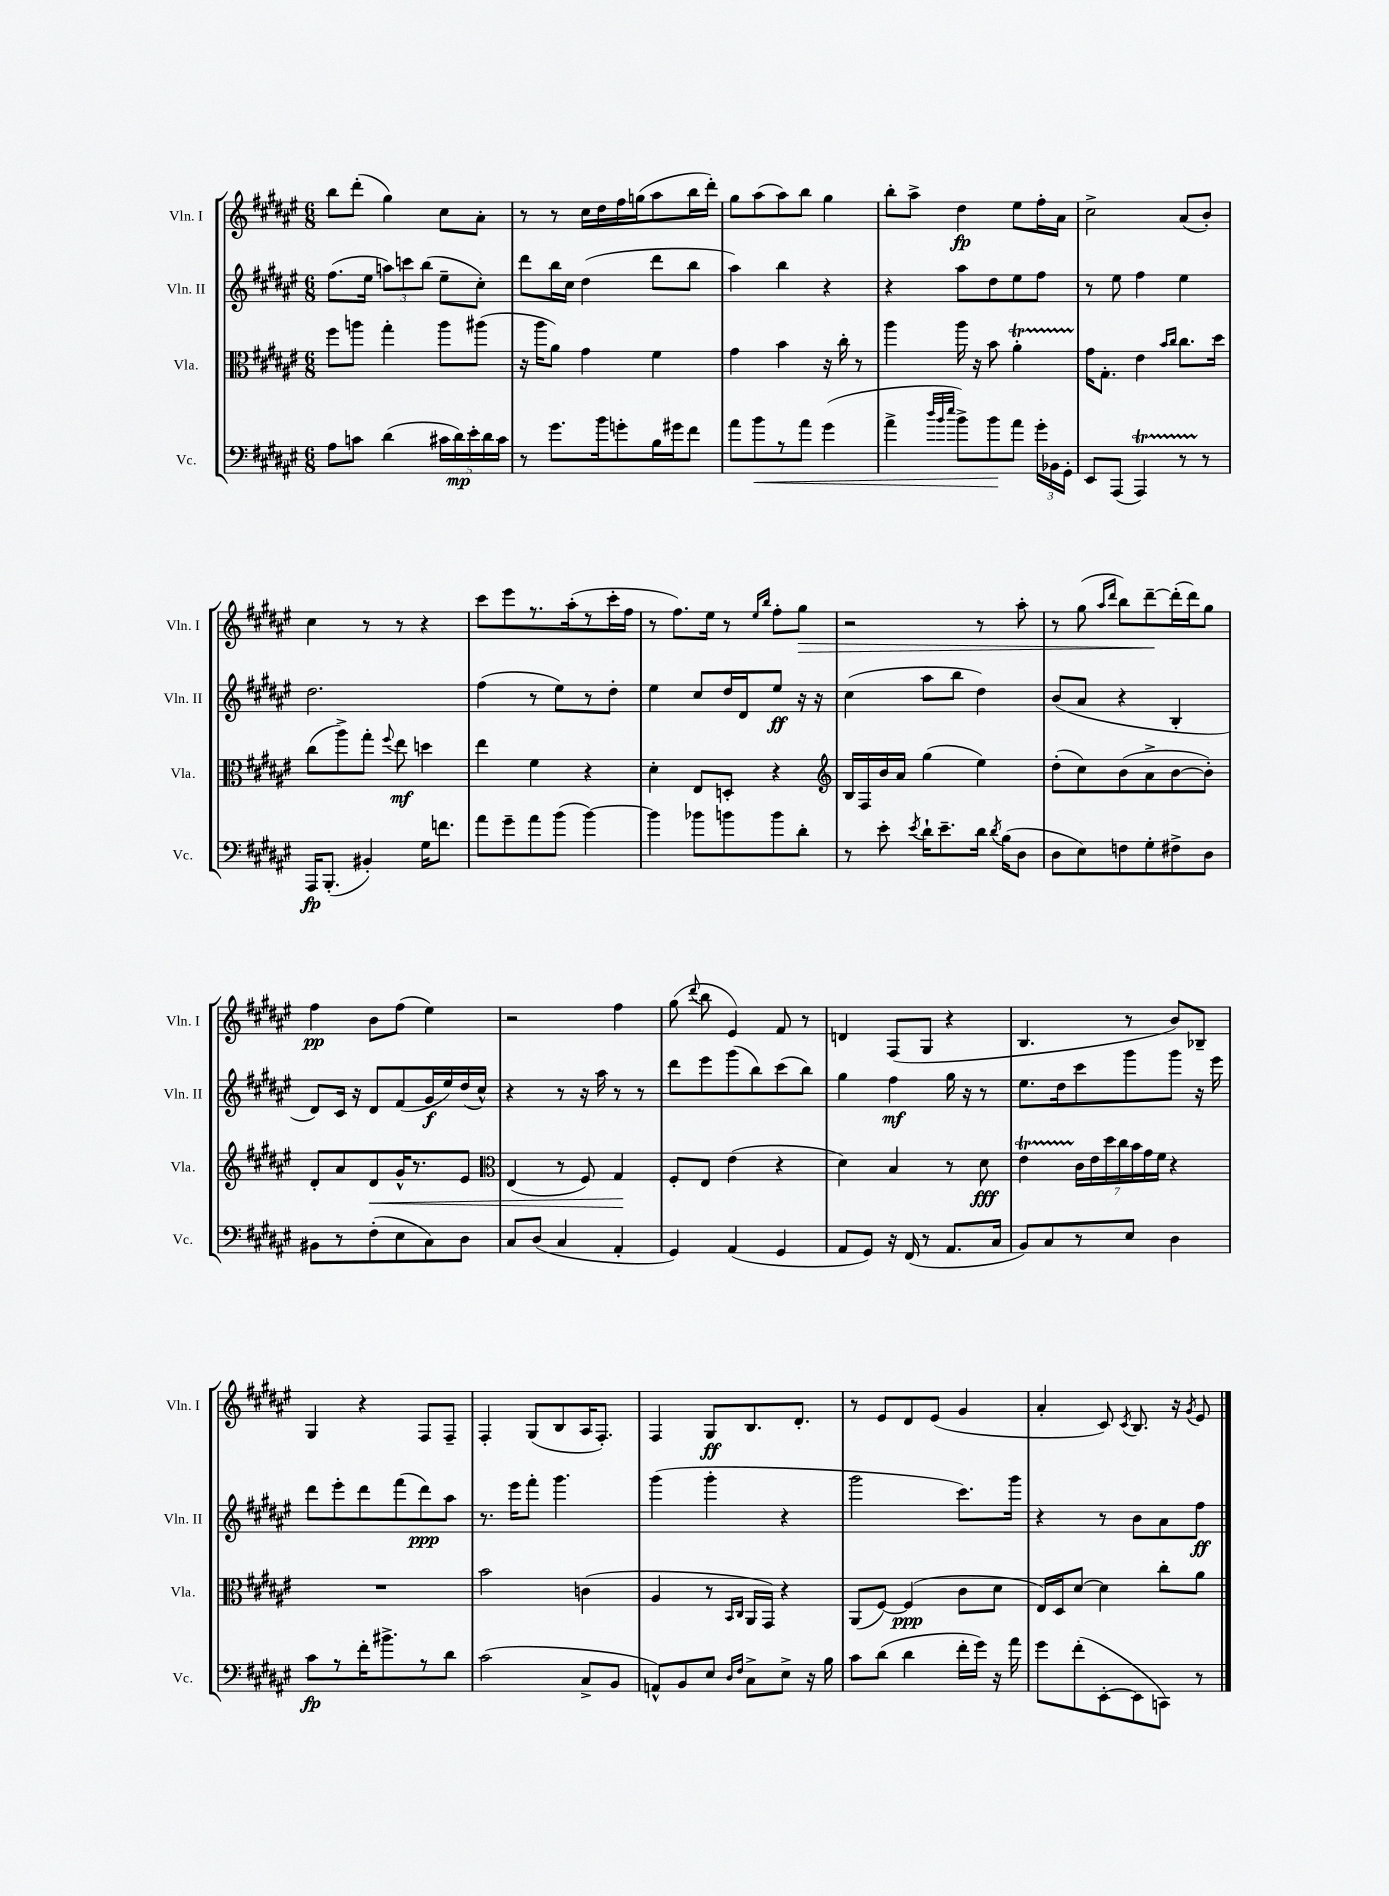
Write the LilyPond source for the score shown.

<<
\new StaffGroup <<
\new Staff = "s0" \with { instrumentName = "Vln. I" shortInstrumentName = "Vln. I" } {
    \clef treble \key fis \major \numericTimeSignature \time 6/8
    \autoBeamOff b''8[ dis'''8]-.( gis''4) cis''8[ ais'8]-. |
    r8 r8 cis''16[ dis''16 fis''16 g''16( ais''8 b''16 dis'''16]-.) |
    gis''8[ ais''8( ais''8) b''8] gis''4 |
    b''8[-. ais''8]-> dis''4\fp eis''8[ fis''16-. ais'16] |
    cis''2-> ais'8[( b'8]-.) |
    cis''4 r8 r8 r4 |
    cis'''8[ eis'''8 r8. ais''16-.( r8 cis'''16-. fis''16] |
    r8 fis''8.[) eis''16] r8 \grace { eis''16[ b''16] } fis''8[-. gis''8]\> |
    r2 r8 ais''8-. |
    r8 gis''8( \grace { ais''16[ dis'''16] } b''8[) dis'''8~--\! dis'''16-.( dis'''16) gis''8] |
    fis''4\pp b'8[ fis''8]( eis''4) |
    r2 fis''4 |
    gis''8( \appoggiatura { dis'''8 } b''8 eis'4) fis'8 r8 |
    d'4 fis8[( gis8] r4 |
    b4. r8 b'8[) bes8]-- |
    gis4 r4 fis8[ fis8]-- |
    fis4-. gis8[( b8 ais16 fis8.]-.) |
    fis4 gis8[\ff b8. dis'8.]-. |
    r8 eis'8[ dis'8 eis'8]( gis'4 |
    ais'4-. cis'8) \acciaccatura { cis'8 } b8. r16 \acciaccatura { gis'8 } eis'8 \bar "|." |
}
\new Staff = "s1" \with { instrumentName = "Vln. II" shortInstrumentName = "Vln. II" } {
    \clef treble \key fis \major \numericTimeSignature \time 6/8
    \autoBeamOff fis''8.[( eis''16] \tuplet 3/2 { a''8[) c'''8 b''8]( } eis''8[-- cis''8]-.) |
    dis'''8[ b''16 cis''16] dis''4( dis'''8[ b''8] |
    ais''4) b''4 r4 |
    r4 ais''8[ dis''8 eis''8 fis''8] |
    r8 eis''8 fis''4 eis''4 |
    dis''2. |
    fis''4( r8 eis''8[) r8 dis''8]-. |
    eis''4 cis''8[ dis''16 dis'16 eis''8]\ff r16 r16 |
    cis''4( ais''8[ b''8] dis''4) |
    b'8[( ais'8] r4 b4-. |
    dis'8[) cis'16] r16 dis'8[ fis'8( gis'16\f eis''16) dis''16( cis''16]-^) |
    r4 r8 r16 ais''16 r8 r8 |
    dis'''8[ eis'''8 gis'''8( b''8) cis'''8( b''8]) |
    gis''4 fis''4\mf gis''16 r16 r8 |
    eis''8.[ dis''16 cis'''8 gis'''8 gis'''8] r16 eis'''16 |
    dis'''8[ eis'''8-. dis'''8 fis'''8( dis'''8\ppp) ais''8] |
    r8. eis'''16[ fis'''8]-. gis'''4. |
    gis'''4( gis'''4-. r4 |
    gis'''2 cis'''8.[) gis'''16] |
    r4 r8 b'8[ ais'8 fis''8]\ff \bar "|." |
}
\new Staff = "s2" \with { instrumentName = "Vla." shortInstrumentName = "Vla." } {
    \clef alto \key fis \major \numericTimeSignature \time 6/8
    \autoBeamOff fis''8[ a''8] gis''4-. a''8[ ais''8]( |
    r16 ais''16[ ais'8]) gis'4 fis'4 |
    gis'4 b'4 r16 cis''16-. r8 |
    ais''4 ais''16 r16 b'8 ais'4-.\startTrillSpan |
    gis'16[\stopTrillSpan gis8.]-. eis'4 \grace { b'16[ cis''16] } cis''8.[ dis''16] |
    cis''8[( ais''8->) gis''8]-. \appoggiatura { fis''8 } eis''8\mf d''4 |
    eis''4 fis'4 r4 |
    dis'4-. eis8[ d8]-. r4 |
    \clef treble b16[ fis16 b'16 ais'16] gis''4( eis''4) |
    dis''8[-.( cis''8) b'8( ais'8-> b'8~ b'8]-.) |
    dis'8[-. ais'8 dis'8\< gis'16-^ r8. eis'8] |
    \clef alto eis4( r8 fis8) gis4\! |
    fis8[-. eis8] eis'4( r4 |
    dis'4) b4 r8 dis'8\fff |
    eis'4\startTrillSpan \tuplet 7/4 { cis'16[\stopTrillSpan eis'16 dis''16 cis''16 b'16 gis'16 fis'16] } r4 |
    R2. |
    b'2 c'4( |
    ais4 r8 \grace { b,16[ cis16] } ais,16[ gis,16]) r4 |
    ais,8[( fis8]~) fis4\ppp( cis'8[ dis'8] |
    eis16[) dis16 dis'8]~ dis'4 cis''8[-. ais'8] \bar "|." |
}
\new Staff = "s3" \with { instrumentName = "Vc." shortInstrumentName = "Vc." } {
    \clef bass \key fis \major \numericTimeSignature \time 6/8
    \autoBeamOff ais8[ c'8] dis'4( \tuplet 5/4 { cis'16[ dis'16\mp) eis'16-. dis'16 cis'16] } |
    r8 gis'8.[ b'16 g'8-. b16 gis'16 fis'8] |
    ais'8[ b'8\< r8 ais'8] gis'4( |
    ais'4-> \grace { dis''32[ b'32 eis''32] } b'8[->) b'8\! ais'8] \tuplet 3/2 { gis'16[-. bes,16 gis,16]-. } |
    eis,8[ ais,,8]( ais,,4\startTrillSpan) r8 r8\stopTrillSpan |
    ais,,16[\fp b,,8.]-.( bis,4-.) gis16[ f'8.] |
    ais'8[ gis'8-- ais'8 b'8]( b'4~) |
    b'4 bes'8[ b'8 b'8 dis'8]-. |
    r8 eis'8-. \acciaccatura { eis'8 } dis'16[-! eis'8.-- dis'16] \acciaccatura { dis'8 } b16[( dis8] |
    dis8[ eis8) f8 gis8-. fis8-> dis8] |
    bis,8[ r8 fis8-.( eis8 cis8) dis8] |
    cis8[ dis8]( cis4 ais,4-. |
    gis,4) ais,4( gis,4 |
    ais,8[ gis,8]) r16 fis,16( r8 ais,8.[ cis16] |
    b,8[) cis8 r8 eis8] dis4 |
    cis'8[\fp r8 fis'16-. bis'8.-> r8 dis'8] |
    cis'2( cis8[-> b,8] |
    a,8[-^) b,8 eis8] \grace { dis16[ fis16] } cis8[-> eis8]-> r16 b16 |
    cis'8[ dis'8]( dis'4 fis'16[-. gis'16]) r16 ais'16 |
    gis'8[ fis'8-.( eis,8~-. eis,8 c,8]) r8 \bar "|." |
}
>>
>>
\layout { \context { \Score \remove "Bar_number_engraver" } }
